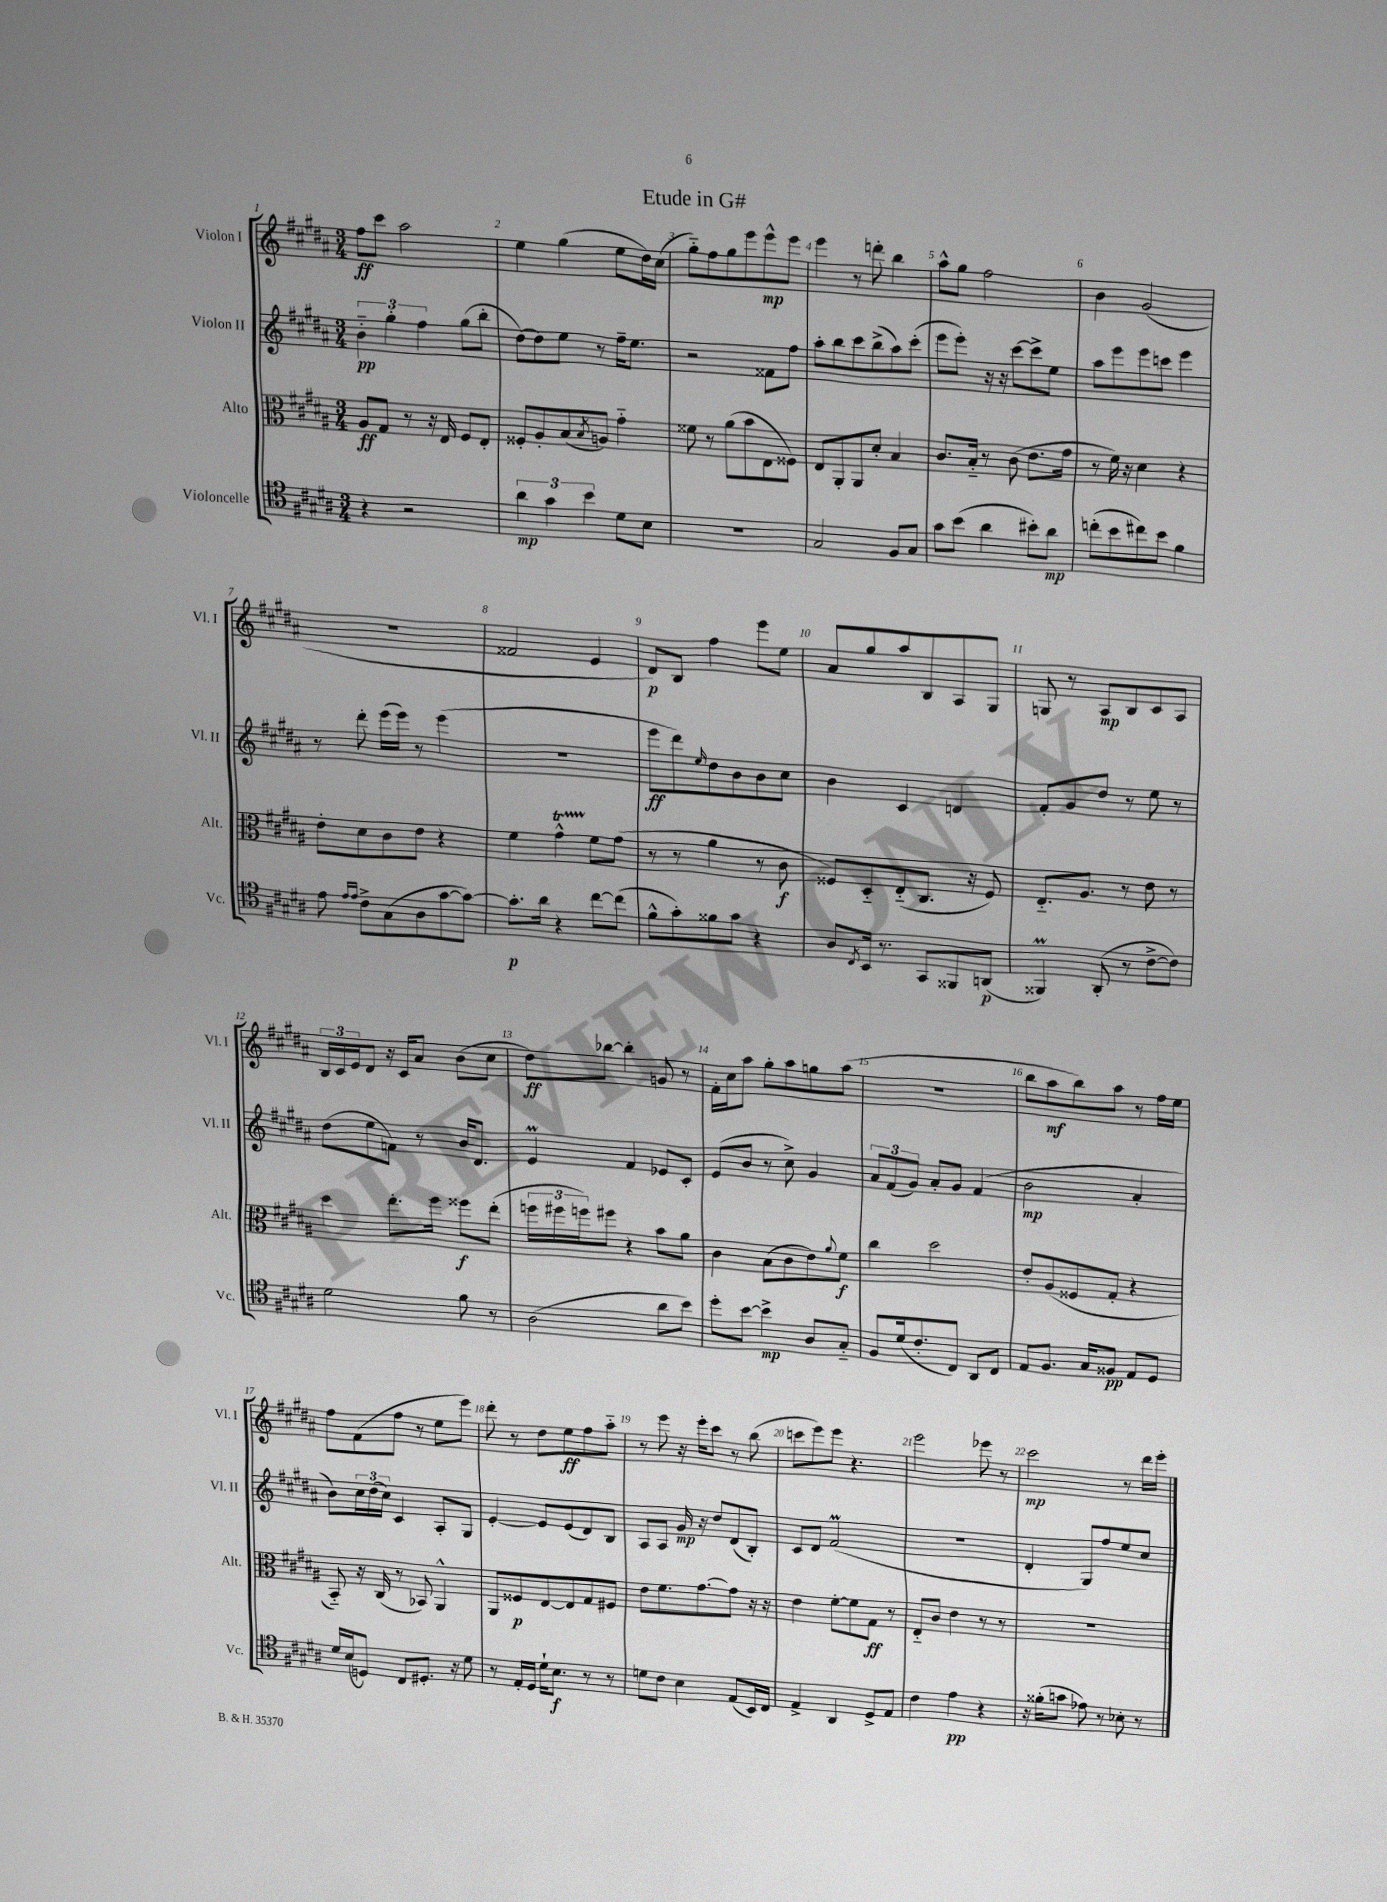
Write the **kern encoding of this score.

**kern	**kern	**kern	**kern
*staff4	*staff3	*staff2	*staff1
*clefC4	*clefC3	*clefG2	*clefG2
*k[f#c#g#d#a#]	*k[f#c#g#d#a#]	*k[f#c#g#d#a#]	*k[f#c#g#d#a#]
*M3/4	*M3/4	*M3/4	*M3/4
4r	8A#/L	6b'~\	8ff#\L
.	8G#/J	.	8ccc#\J
.	.	6gg#'\	.
2r	8r	.	2aa#\
.	.	6ff#\	.
.	16r	.	.
.	16E/	.	.
.	8F#/L	(8gg#\L	.
.	8E'/J	8bb'\J	.
=	=	=	=
6a#\	8F##'/L	[8dd#\L)	4ee\
.	8A#'/	8dd#\]	.
6g#\	.	.	.
.	(8B/	8ee\J	(4gg#\
6b\	.	.	.
.	8qB/	.	.
.	8A/J)	8r	.
8d#\L	4g#'~\	16ff#~\LK	8ee\L
.	.	8.ee\J	.
8B\J	.	.	16dd#\L)
.	.	.	(16cc#\JJ
=	=	=	=
2.r	8f##\	2r	8gg#'~\L)
.	8r	.	8ff#\
.	(8a#\L	.	8gg#\
.	8b\	.	8eee\
.	8E\	8f##\L	8eee^^\
.	8F##\J)	8ff#\J	8eee\J
=	=	=	=
2G#/	8E/L	8aa#'\L	4eee\
.	8AA#'/	8bb\	.
.	8AA#/	8ccc#\	8r
.	8d#'/J	(8bb^\	8ddd'\
8F#/L	4B/	8aa#\)	4bb\
8G#/J	.	(8ccc#'\J	.
=	=	=	=
8g#\L	8.c#/L	8eee\L	8aa#^^\L
(8b\J	.	8eee'\J)	8gg#\J
.	16B'~/Jk	.	.
4a#\	8r	16r	2ff#\
.	.	16r	.
.	(8c#\	[8ccc#\L	.
8b#'\L)	8.e\L	8ccc#^\]	.
8a#\J	.	8ee\J	.
.	16g#\Jk	.	.
=	=	=	=
(8cc'\L	8r	8aa#\L	4b\
8b\	16f#\)	8eee\	.
.	16r	.	.
8cc#\)	4d#\	8eee\	(2g#/
8b\J	.	8ccc\J	.
4f#\	4r	4eee\	.
=	=	=	=
8e\	8e'\L	8r	2.r
16qqe/LL	.	.	.
16qqe/JJ	.	.	.
8c#^\L	8d#\	8ddd#'\	.
(8G#\	8c#\	(16eee\LL	.
.	.	16eee\JJ)	.
8A#\	8e\J	8r	.
[8g#\	4r	(4eee\	.
8g#\_J)	.	.	.
=	=	=	=
8.g#'\]L	4f#\	2.r	2f##/
16a#\Jk	.	.	.
4r	4g#^^\	.	.
[8cc#\L	8f#\L	.	4e/
(8cc#\]J	(8g#\J	.	.
=	=	=	=
8f#^^\L	8r	8eee\L	8d#/L)
8g#'\)	8r	8ddd#\)	8B/J
.	.	16qqee/	.
8f##\	4a#\	8dd#\	4ff#\
8g#\J	.	8b\	.
4r	8r	8b\	8eee\L
.	8c#\	8cc#\J	8ee\J
=	=	=	=
8A#/L	8F##/L)	4b\	8a#/L
8qC#/	.	.	.
16BB/Jk	8D#'~/	.	8gg#/
8.r	.	.	.
.	(8E'~/	4c#/	8aa#/
8GG#/L	8.C#/J	.	8B/
8FF##/	.	4d/	8A#/
.	16r	.	.
(8AA/J	8F##/)	.	8G#/J
=	=	=	=
4FF##/)	8.E'~/L	8f#'/L	8G/
.	.	8g#/	8r
.	8.A#/J	.	.
(8AA#'/	.	8dd#/J	8A#/L
8r	8r	8r	8B/
[8c#^\L	8e\	8ee\	8c#/
8c#\]J)	8r	8r	8A#/J
=	=	=	=
2d#\	4dd#\	(8dd#\L	24B/LL
.	.	.	24c#/
.	.	.	24e/J
.	.	8ee\	8d#/J
.	8.ee'\L	8f\J)	16r
.	.	.	16c#/LK
.	.	8r	8a#/J
.	16ff#\Jk	.	.
8f#\	8ff##\L	16b/LK	(8b\L
.	.	8.d#/J	.
8r	(8ee'\J	.	8cc#\J
=	=	=	=
(2A#\	24ff\LL	4e/	8dd#\L)
.	24ff#\	.	.
.	24ff\J)	.	.
.	8ff#\J	.	[8bb-\J
.	4r	4f#/	4bb-'\]
8a#\L	8b\L	8e-/L	8g/
8b\J)	8a#\J	8c#'/J	8r
=	=	=	=
8dd#'\L	4c#\	(8e/L	16f#'\LL
.	.	.	16cc#\J
[8b\J	.	8b/J	8aa#\J
4b^\]	(8B\L	8r	8gg#'\L
.	8c#\	8cc#^\)	8aa#\
8A#/L	8e\)	4g#/	8gg\
.	8qqa#/	.	.
8G#'~/J	8f#\J	.	(8aa#\J
=	=	=	=
8F#/L	4cc#\	12a#/L	2.r
.	.	(12f#/	.
(16d#/k	.	.	.
.	.	12g#/J)	.
8.c#'/	.	.	.
.	2dd#\	8a#'/L	.
8C#/J)	.	8g#/J	.
8AA#/L	.	(4f#/	.
8C#/J	.	.	.
=	=	=	=
8E/L	8e'/L	2b\	8bb\L
8.F#/J	(8A#/	.	8aa#\
.	8F##/	.	8bb\)
16G#/LK	.	.	.
8F##/J	8G#'/J	.	8aa#\J
8E/L	4r	4a#'/	8r
8D#/J	.	.	16ff#\LL
.	.	.	16ee\JJ
=	=	=	=
16d#/LL	8BB'~/)	8b\L)	8ff#\L
(16B/J	.	.	.
8D/J)	16r	24cc#\L	(8f#\
.	.	(24dd#\	.
.	(16C#/	.	.
.	.	24cc#\JJ)	.
8C#/L	8r	4c#/	8ff#\J
8.D#'/J	8BB-/)	.	8r
.	4AA#^^/	8A#'/L	8ee\L
16r	.	.	.
8d#\	.	8G#/J	8eee\J)
=	=	=	=
8r	8AA#/L	[4e'/	8ddd#'\
16E'/LL	8F##/	.	8r
16D#/JJ	.	.	.
16d#`\LK	[8E/	8e/]L	8dd#\L
8.B\J	.	.	.
.	8E/]	(8e/	8ee\
8r	8G#/	8d#/)	8ff#\
8r	8F#/J	8B/J	8aa#'~\J
=	=	=	=
8d\L	8e\L	8A#/L	8r
8c#\J	8.f#\	8A#/J	8eee\
4B\	.	16g#/	16r
.	[8.g#\	16r	16eee'\LK
.	.	8dd#/L	8ccc#\J
(8E/L	8g#\]J	(8d#/	8r
16BB/L)	16r	8B'/J)	(8bb\
16C#/JJ	16r	.	.
=	=	=	=
4E^/	4e\	8c#/L	8ccc\L
.	.	8d#/J	8eee\)
4AA#/	[8f#'\L	(2f#/	8eee\J
.	8f#\]	.	4.r
8D#^/L	8G#\J	.	.
8E/J	8r	.	.
=	=	=	=
4c#\	8E'~/L	2.r	2eee\
.	8c#/J	.	.
4e\	4e\	.	.
4r	8r	.	8eee-\
.	8r	.	8r
=	=	=	=
16r	2.r	4d#'/	2ccc#\
(16f##'\LK	.	.	.
8g\J	.	.	.
8e-\)	.	8G#/L)	.
8r	.	8ff#/	.
8B-'\	.	8ee/	8r
8r	.	8cc#/J	16ddd#\LL
.	.	.	16eee'\JJ
==	==	==	==
*-	*-	*-	*-
